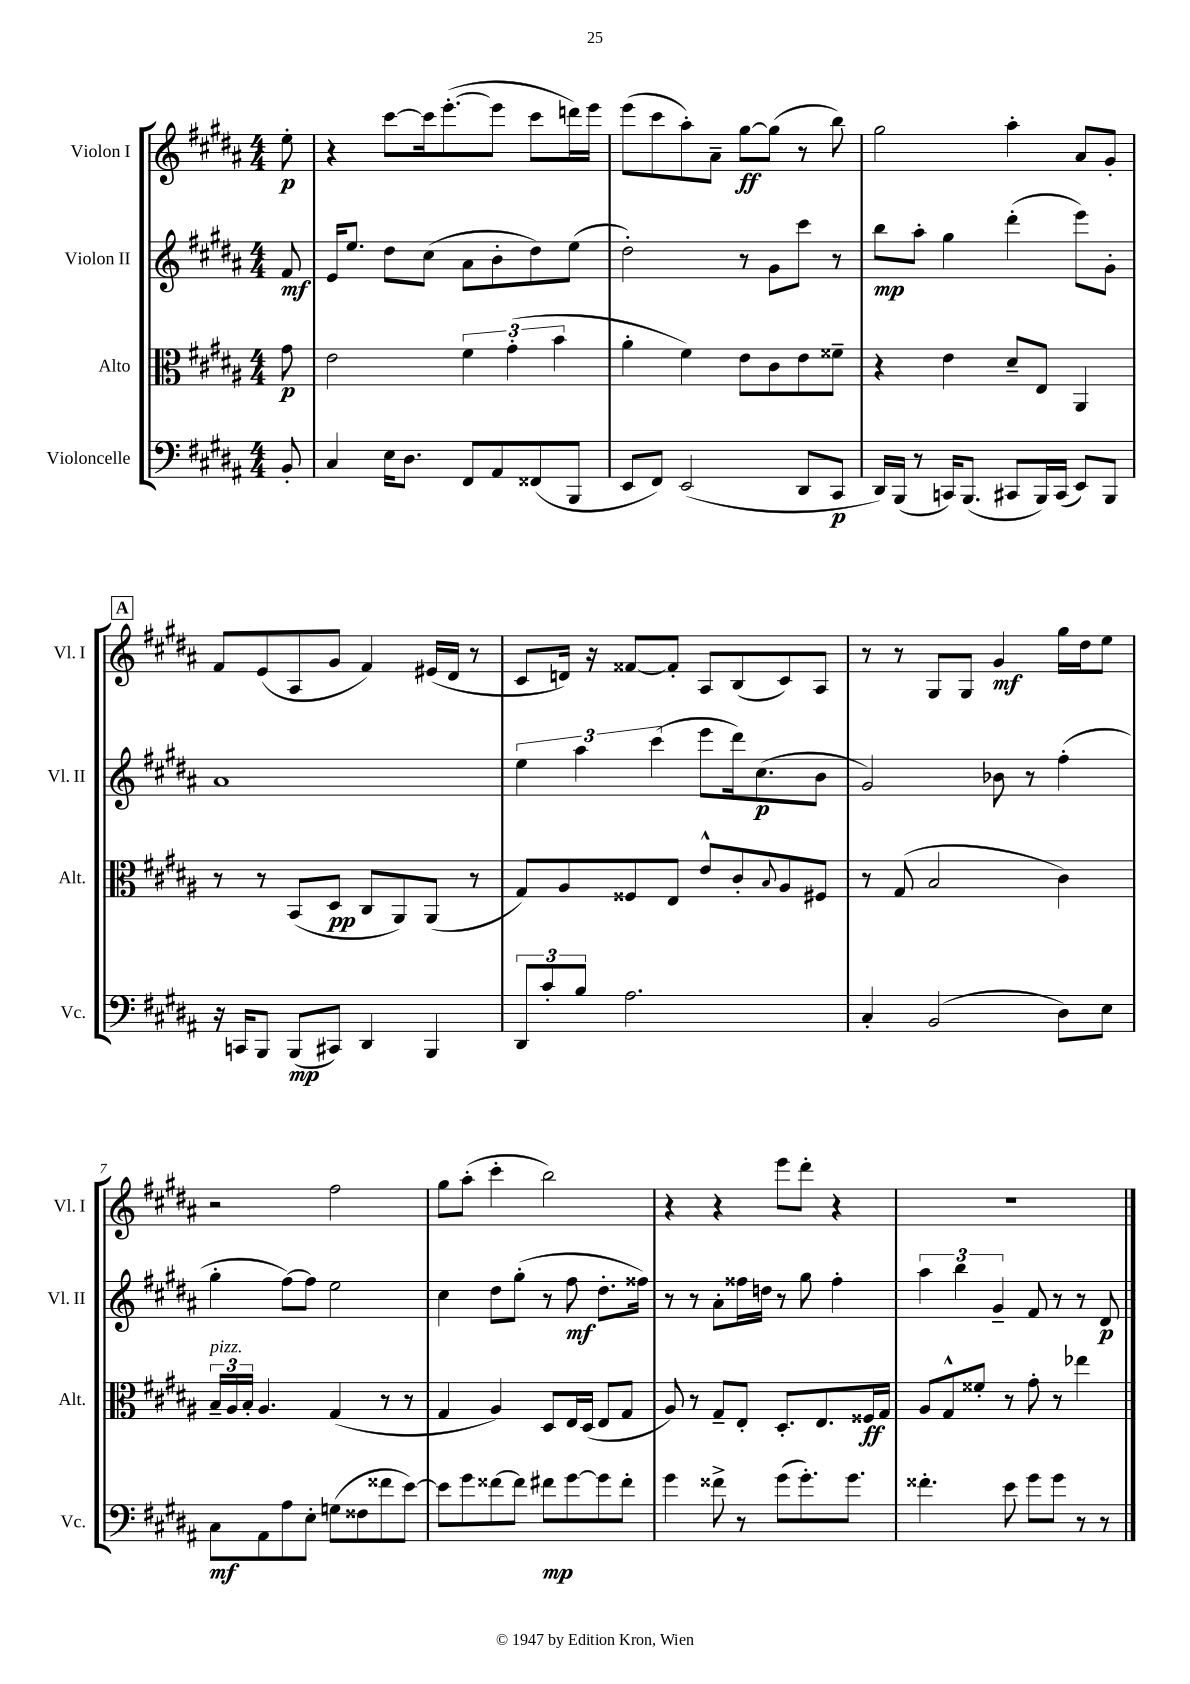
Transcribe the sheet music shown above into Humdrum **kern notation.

**kern	**kern	**kern	**kern
*staff4	*staff3	*staff2	*staff1
*clefF4	*clefC3	*clefG2	*clefG2
*k[f#c#g#d#a#]	*k[f#c#g#d#a#]	*k[f#c#g#d#a#]	*k[f#c#g#d#a#]
*M4/4	*M4/4	*M4/4	*M4/4
8BB'/	8g#\	8f#/	8ee'\
=	=	=	=
4C#/	2e\	16e/LK	4r
.	.	8.ee/J	.
16E\LK	.	8dd#\L	[8ccc#\L
8.D#\J	.	.	.
.	.	(8cc#\J	16ccc#\]k
.	.	.	([8.eee'\
8FF#/L	6f#\	8a#\L	.
8AA#/	.	8b'\	8eee\]J
.	(6g#'\	.	.
(8FF##/	.	8dd#\)	8ccc#\L
.	6b\	.	.
8BBB/J	.	(8ee\J	16ddd\L)
.	.	.	16eee\JJ
=	=	=	=
8EE/L	4a#'\	2dd#'\)	(8eee\L
8FF#/J)	.	.	8ccc#\
(2EE/	4f#\)	.	8aa#'\)
.	.	.	8a#~\J
.	8e\L	8r	[8gg#\L
.	8c#\	8g#\L	(8gg#\]J
8DD#/L	8e\	8ccc#\J	8r
8CC#/J	8f##~\J	8r	8bb\)
=	=	=	=
16DD#/LL)	4r	8bb\L	2gg#\
(16BBB/JJ	.	.	.
8r	.	8aa#'\J	.
16CC/LK)	4e\	4gg#\	.
(8.BBB/J	.	.	.
8CC#/L	8d#~/L	(4ddd#'\	4aa#'\
16BBB/L)	8E/J	.	.
(16CC#/JJ	.	.	.
8EE/L)	4AA#/	8eee\L)	8a#/L
8BBB/J	.	8g#'\J	8g#'/J
=	=	=	=
16r	8r	1a#	8f#/L
16CC/LK	.	.	.
8BBB/J	8r	.	(8e/
(8BBB/L	(8BB/L	.	8A#/
8CC#/J)	8D#/J	.	8g#/J
4DD#/	8C#/L	.	4f#/)
.	8AA#/)	.	.
4BBB/	(8AA#/J	.	(16e#/LL
.	.	.	16d#/JJ
.	8r	.	8r
=	=	=	=
12DD#/L	8G#/L)	6ee\	8c#/L
12c#'/	.	.	.
.	8A#/	.	16d/Jk)
12B/J	.	6aa#\	.
.	.	.	16r
2.A#\	8F##/	.	[8f##/L
.	.	(6ccc#\	.
.	8E/J	.	8f##'/]J
.	8e^^/L	8eee\L	8A#/L
.	8c#'/	16ddd#\k)	(8B/
.	.	(8.cc#\	.
.	8qqB/	.	.
.	8A#/	.	8c#/)
.	8F#/J	8b\J	8A#/J
=	=	=	=
4C#'/	8r	2g#/)	8r
.	(8G#/	.	8r
(2BB/	2B/	.	8G#/L
.	.	.	8G#/J
.	.	8b-\	4g#/
.	.	8r	.
8D#\L)	4c#\)	(4ff#'\	16gg#\LL
.	.	.	16dd#\J
8E\J	.	.	8ee\J
=	=	=	=
8C#\L	24B~/LL	4gg#'\	2r
.	24A#/	.	.
.	24B'/JJ	.	.
8AA#\	4.A#/	.	.
8A#\	.	[8ff#\L)	.
8E'\J	.	8ff#\]J	.
(8G\L	(4G#/	2ee\	2ff#\
8F##\	.	.	.
8f##\	8r	.	.
[8e\J)	8r	.	.
=	=	=	=
8e\]L	4G#/	4cc#\	8gg#\L
8g#\	.	.	(8aa#'\J
[8f##\	4A#/)	8dd#\L	4ccc#'\
8f##\]J	.	(8gg#'\J	.
8f#\L	8D#/L	8r	2bb\)
[8g#\	16E/L	8ff#\	.
.	(16D#/JJ	.	.
8g#\]	8E/L	8.dd#'\L	.
8f#'\J	8G#/J	.	.
.	.	16ff##\Jk)	.
=	=	=	=
4g#\	8A#/)	8r	4r
.	8r	8r	.
8f##^\	8G#~/L	8a#'\L	4r
8r	8E'/J	16ff##\L	.
.	.	16dd\JJ	.
(8g#\L	8.D#'/L	8r	8eee\L
8.g#'\)	.	8gg#\	8ddd#'\J
.	8.E/	.	.
.	.	4ff##'\	4r
8.g#\J	.	.	.
.	16F##/L	.	.
.	16G#/JJ	.	.
=	=	=	=
4.f##'\	8A#/L	6aa#\	1r
.	8G#^^/	.	.
.	.	6bb\	.
.	8f##'/J	.	.
.	.	6g#~/	.
8e\	8r	.	.
8g#\L	8g#'\	8f#/	.
8g#\J	8r	8r	.
8r	4ee-\	8r	.
8r	.	8d#/	.
==	==	==	==
*-	*-	*-	*-
